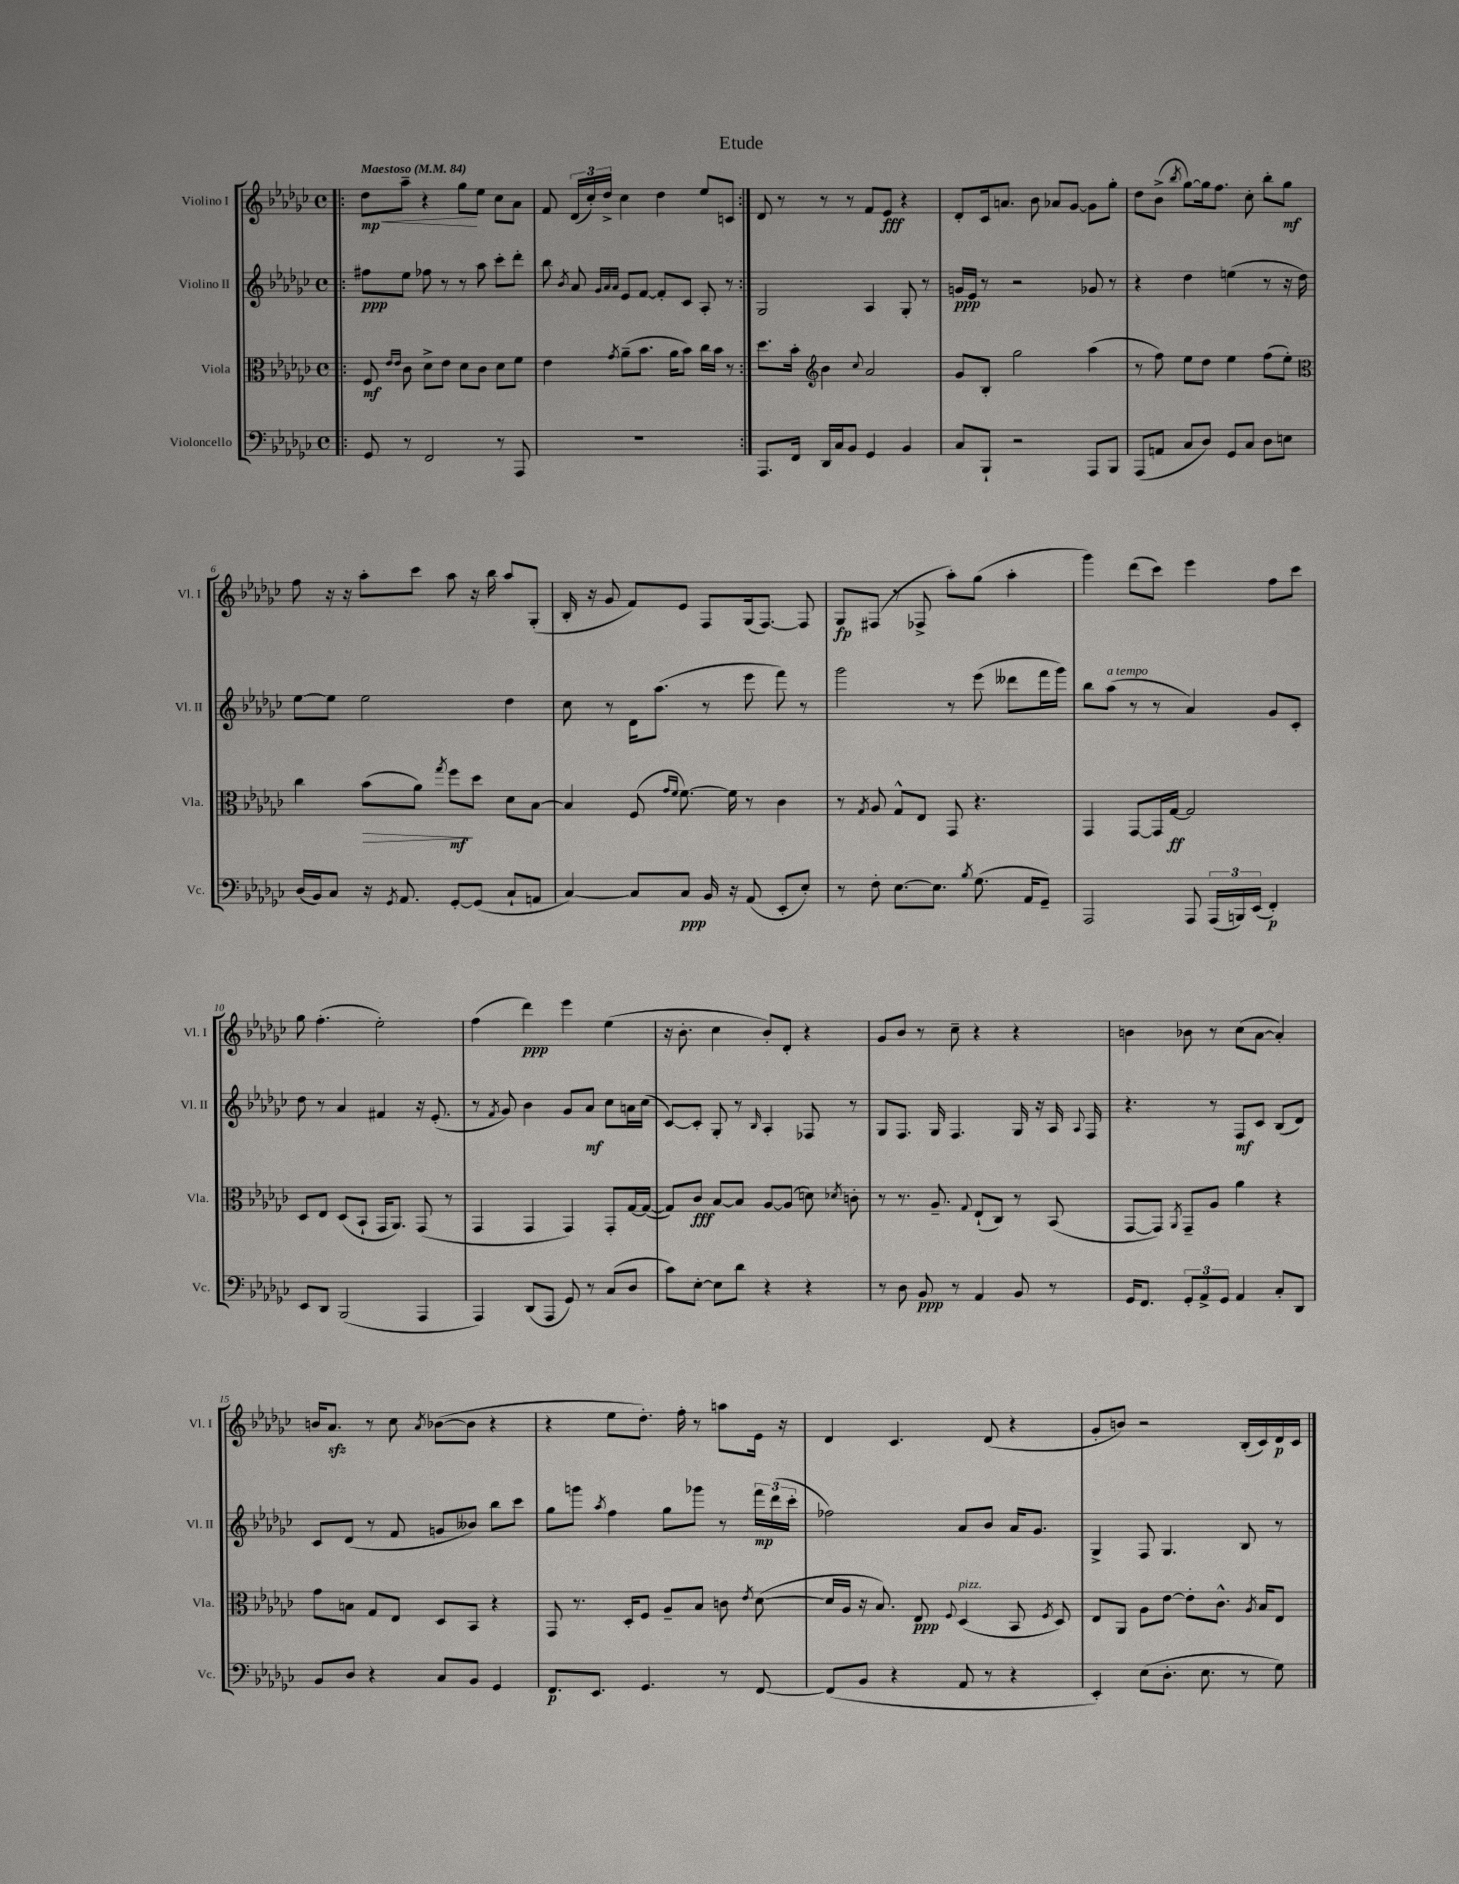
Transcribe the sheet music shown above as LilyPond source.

\header { title = "Etude" }
<<
\new StaffGroup <<
\new Staff = "s0" \with { instrumentName = "Violino I" shortInstrumentName = "Vl. I" } {
    \clef treble \key ges \major \defaultTimeSignature \time 4/4 \tempo "Maestoso" 4 = 84
    \autoBeamOff \repeat volta 2 { \bar ".|:" des''8[\mp\< aes''8]-- r4 ges''8[\! ees''8] ces''8[ aes'8] |
    f'8 \tuplet 3/2 { des'16[( ces''16-.) des''16]-> } ces''4 des''4 ees''8[ c'8] | }
    des'8 r8 r8 r8 f'8[ ees'8]\fff r4 |
    des'8[-. ces'16 a'8.] bes'8 aes'8[ ges'8]~ ges'8[ ges''8]-. |
    des''8[ bes'8]->( \acciaccatura { bes''8 } ges''8[~) ges''16 f''8.] ces''8-. bes''8[-. ges''8]\mf |
    f''8 r16 r16 aes''8[-. ces'''8] aes''8 r16 bes''16 aes''8[ ges8]-.( |
    bes16-. r16 ges'8 f'8[) ees'8] f8[ ges16( f8.]~) f8 |
    ges8[\fp fis8]( r8 fes8-> aes''8[-.) ges''8]( aes''4-. |
    ges'''4) des'''8[( ces'''8]) ees'''4 f''8[ ces'''8] |
    ges''8 f''4.-.( ees''2-.) |
    f''4( des'''4\ppp) ees'''4 ees''4( |
    r16 bes'8.-. ces''4 bes'8[-.) des'8]-. r4 |
    ges'8[ bes'8] r8 ces''8-- r4 r4 |
    b'4 bes'8 r8 ces''8[( aes'8]~ aes'4-.) |
    b'16[ aes'8.]\sfz r8 ces''8 \acciaccatura { aes'8 } bes'8[~( bes'8] r4 |
    r4 ees''8[ des''8.]-.) f''16-. r8 a''8[ ees'16] r16 |
    des'4 ces'4. des'8( r4 |
    ges'8[-. b'8]) r2 bes16[-.( ces'16) des'16\p ces'16] \bar "|." |
}
\new Staff = "s1" \with { instrumentName = "Violino II" shortInstrumentName = "Vl. II" } {
    \clef treble \key ges \major \defaultTimeSignature \time 4/4
    \autoBeamOff \repeat volta 2 { \bar ".|:" fis''8[\ppp ees''8] fes''8 r8 r8 aes''8 ces'''8[-. des'''8]-. |
    bes''8 \acciaccatura { bes'8 } aes'8 \grace { ges'32[ aes'32 aes'32] } ees'8[ f'8]~ f'8[-. ces'8] aes8-. r8 | }
    ges2 aes4 ges8-. r8 |
    g'16[\ppp ees'16] r8 r2 ges'8 r8 |
    r4 des''4 e''4( r8 r16 des''16) |
    ees''8[~ ees''8] ees''2 des''4 |
    ces''8 r8 des'16[ aes''8.]( r8 ees'''8 f'''8) r8 |
    ges'''2 r8 ees'''8( deses'''8[ f'''16 ges'''16]) |
    bes''8[ aes''8]^\markup { \italic "a tempo" }( r8 r8 aes'4) ges'8[ ces'8]-. |
    des''8 r8 aes'4 fis'4 r16 ees'8.-.( |
    r8 \acciaccatura { f'8 } ges'8) bes'4 ges'8[ aes'8]\mf ces''8[ a'16 ces''16]( |
    ces'8[~) ces'8]-. ges8-. r8 \grace { bes16 } aes4-. fes8 r8 |
    ges8[ f8.] ges16 f4. ges16 r16 aes16 \appoggiatura { aes8 } f16 |
    r4. r8 f8[\mf ces'8] bes8[( des'8]) |
    ces'8[ des'8]( r8 f'8 g'8[ beses'8]) bes''8[ ces'''8] |
    ges''8[ g'''8] \acciaccatura { aes''8 } f''4 ges''8[ ges'''8] r8 \tuplet 3/2 { f'''16[\mp des'''16( ces'''16]-. } |
    fes''2) aes'8[ bes'8] aes'16[ ges'8.] |
    ges4-> f8 ges4. bes8 r8 \bar "|." |
}
\new Staff = "s2" \with { instrumentName = "Viola" shortInstrumentName = "Vla." } {
    \clef alto \key ges \major \defaultTimeSignature \time 4/4
    \autoBeamOff \repeat volta 2 { \bar ".|:" f8\mf \grace { ees'16[ ees'16] } ces'8 des'8[-> ees'8] des'8[ ces'8] des'8[ f'8] |
    ees'4 \acciaccatura { ges'8 } aes'8[--( bes'8.] aes'16[ bes'8]) ces''16[ bes'16] r8 | }
    des''8.[ bes'16]-. \clef treble bes'4 \appoggiatura { ces''8 } aes'2 |
    ges'8[ bes8]-. ges''2 aes''4( |
    r8 f''8) ees''8[ des''8] ees''4 f''8[( ees''8]-.) |
    \clef alto ces''4 bes'8[\>( aes'8]) \acciaccatura { ges''8 } f''8[\mf\! des''8] des'8[ bes8]~ |
    bes4 f8( \grace { ges'16[ f'16] } f'8.~) f'16 r8 ces'4 |
    r8 \acciaccatura { ges8 } aes8 ges8[-^ ees8] ges,8 r4. |
    ges,4 ges,8[~ ges,16 ges16]~\ff ges2 |
    des8[ ees8] des8[( bes,8]-! ges,16[ aes,8.]) ges,8( r8 |
    ges,4 ges,4 ges,4) ges,8[-. ges16~ ges16]~( |
    ges8[) ces'8]\fff bes8[~ bes8] aes8[~ aes8]( d'8) \acciaccatura { des'8 } c'8-. |
    r8 r8. aes8.-- \appoggiatura { ges8 } ees8[-!( ces8]) r8 bes,8( |
    ges,8[~ ges,8]) \acciaccatura { aes,8 } ges,8[-- aes8] aes'4 r4 |
    ges'8[ b8] ges8[ ees8] des8[ bes,8] r4 |
    ges,8 r8. des16[-. f8] aes8[-- bes8] c'8 \acciaccatura { ees'8 } des'8~( |
    des'16[ aes16] r16 bes8.) ees8\ppp \appoggiatura { f8 } des4^\markup { \italic "pizz." }( bes,8 \acciaccatura { f8 } des8) |
    ees8[ aes,8] aes8[ ees'8]~ ees'8[-. ces'8.]-^ \acciaccatura { aes8 } bes16[ ees8] \bar "|." |
}
\new Staff = "s3" \with { instrumentName = "Violoncello" shortInstrumentName = "Vc." } {
    \clef bass \key ges \major \defaultTimeSignature \time 4/4
    \autoBeamOff \repeat volta 2 { \bar ".|:" ges,8 r8 f,2 r8 aes,,8 |
    R1 | }
    aes,,8.[ f,16] des,16[ ces16 bes,8] ges,4 bes,4 |
    ces8[ bes,,8]-! r2 aes,,8[ bes,,8] |
    aes,,8[( a,8] ces8[ des8]) ges,8[ ces8] des8[ e8] |
    des16[( bes,16) ces8] r16 \acciaccatura { ges,8 } aes,8. ges,8[~-. ges,8]( ces8[-! a,8] |
    ces4~) ces8[ ces8]\ppp bes,16 r16 aes,8( ees,8[-. ees8]-.) |
    r8 f8-. ees8.[~ ees8.] \acciaccatura { bes8 } ges8.( aes,16[ ges,8]--) |
    aes,,2 aes,,8 \tuplet 3/2 { aes,,16[( b,,16) ees,16]( } f,4-.\p) |
    ees,8[ des,8] bes,,2( aes,,4 |
    aes,,4) des,8[( aes,,8] ges,8) r8 ces8[( des8] |
    ces'8[) ees8]~-. ees8[ des'8] r4 r4 |
    r8 des8 bes,8\ppp r8 aes,4 bes,8 r8 |
    ges,16[ f,8.] \tuplet 3/2 { ges,8[-. aes,8-> ges,8] } aes,4 ces8[-. des,8] |
    bes,8[ des8] r4 ces8[ bes,8] ges,4 |
    f,8.[\p ees,8.] ges,4. r8 f,8~ |
    f,8[( bes,8] r4 aes,8 r8 r4 |
    ees,4-.) ees8[( des8.]-. ees8. r8 ges8) \bar "|." |
}
>>
>>
